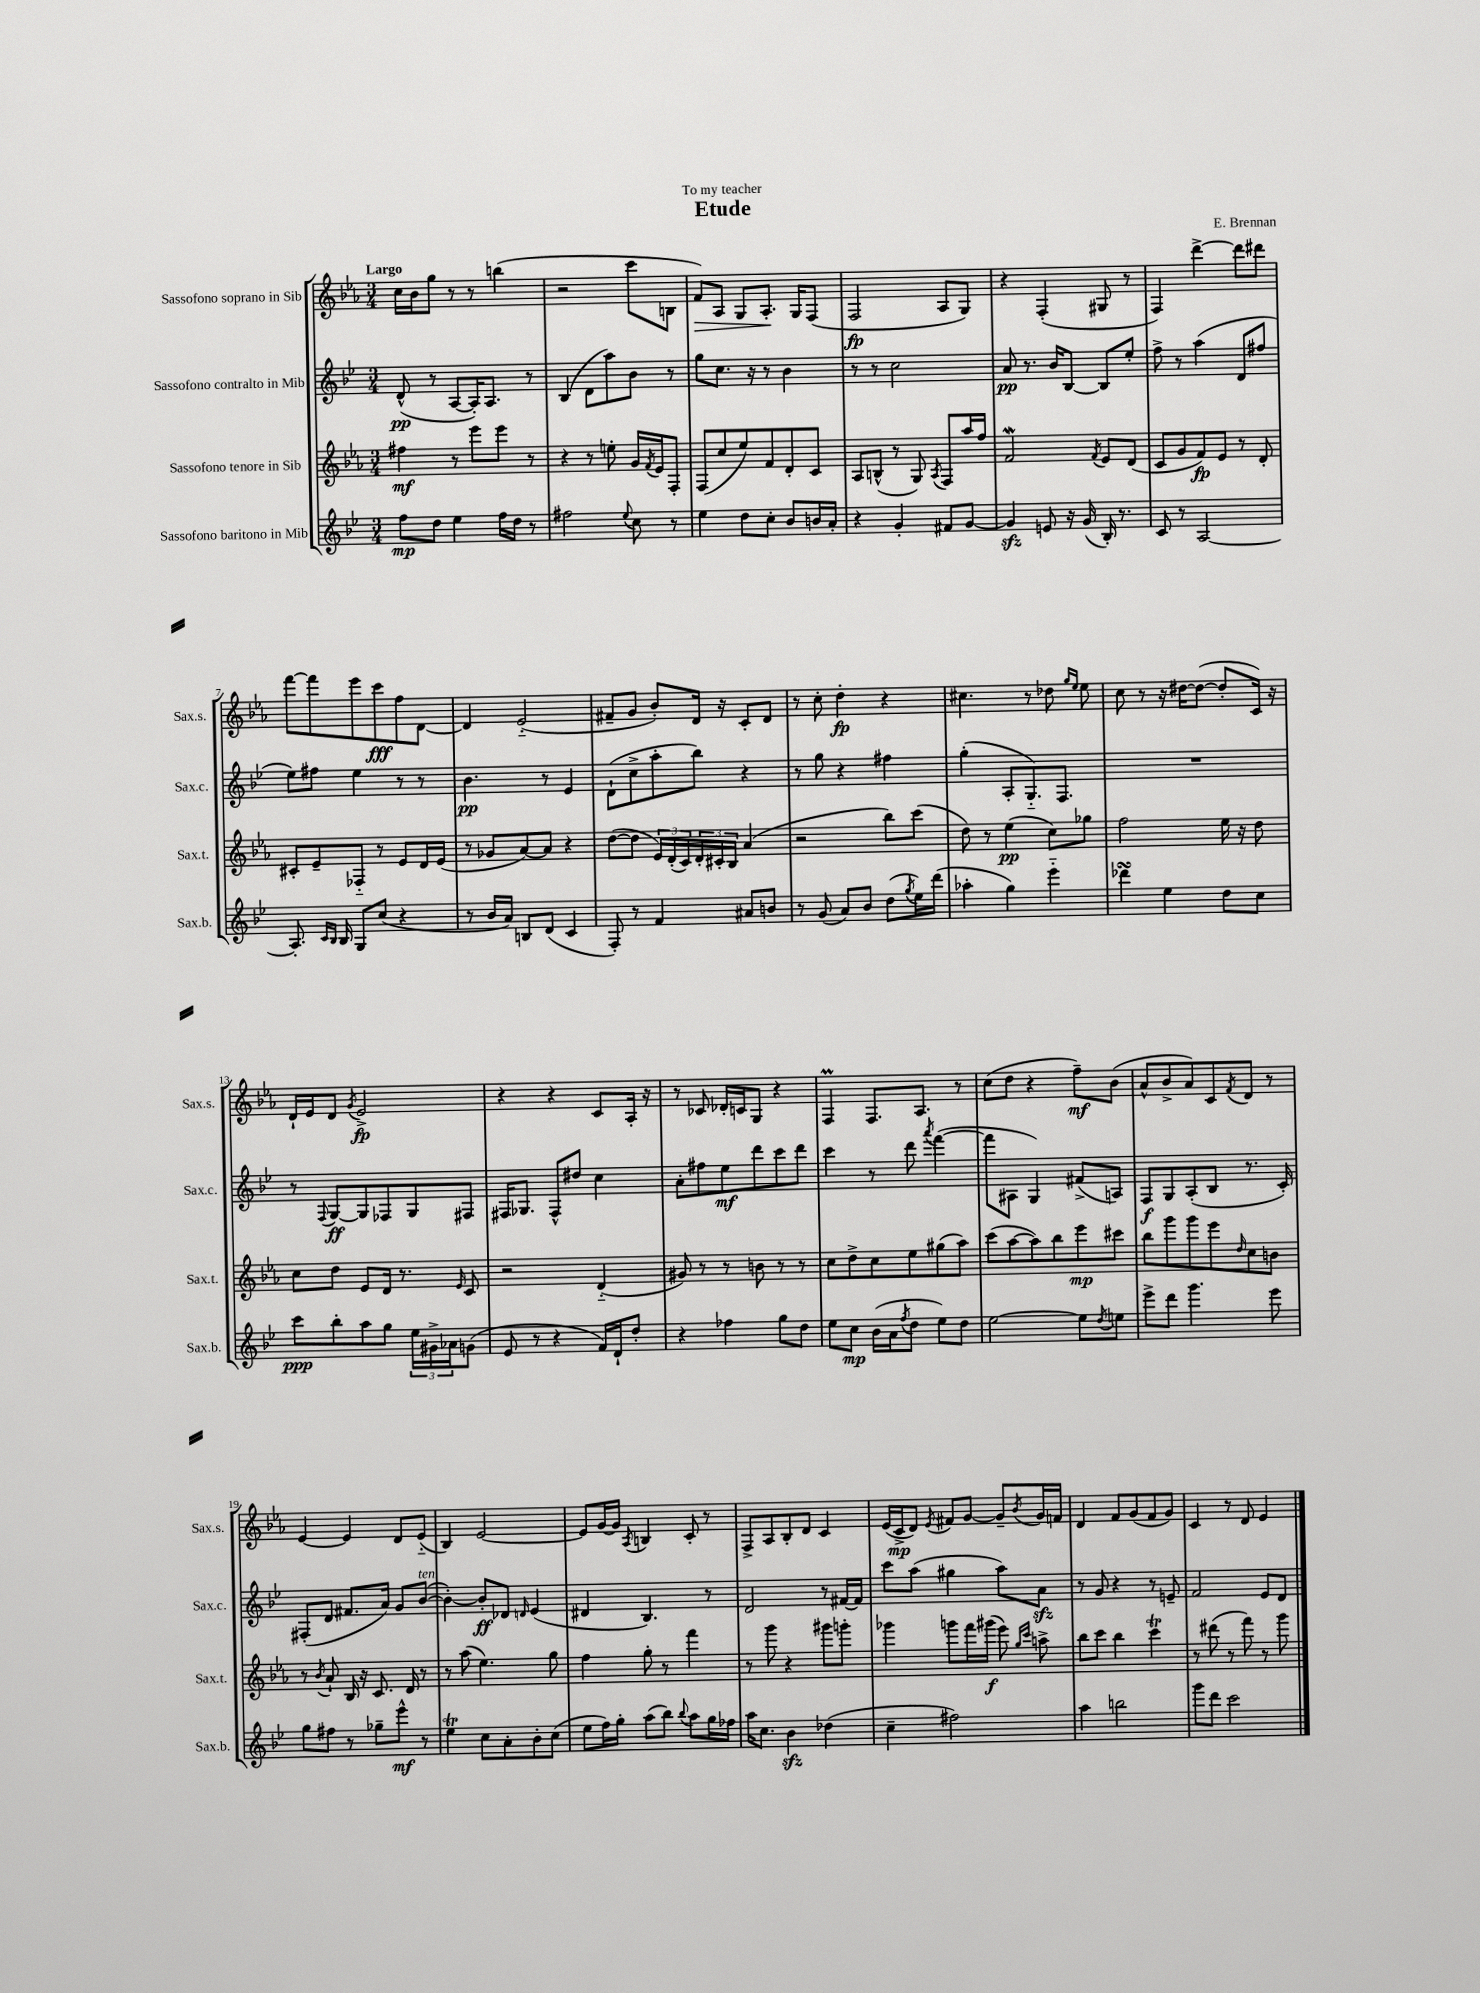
\header { title = "Etude" composer = "E. Brennan" dedication = "To my teacher" }
<<
\new StaffGroup <<
\new Staff = "s0" \with { instrumentName = "Sassofono soprano in Sib" shortInstrumentName = "Sax.s." } {
    \clef treble \key ees \major \numericTimeSignature \time 3/4 \tempo "Largo"
    c''16 bes'16 g''8 r8 r8 b''4( |
    r2 c'''8 b8 |
    f'8\>) aes8 g8 aes8.-.\! g16 f8( |
    f2\fp aes8 g8) |
    r4 f4-.( gis8 r8 |
    f4) d'''4~-> d'''8 dis'''8 |
    f'''8~ f'''8 ees'''8 c'''8\fff f''8 d'8~ |
    d'4 ees'2-_( |
    fis'8-- g'8 bes'8-.) d'16 r16 c'8-. d'8 |
    r8 c''8-. d''4-.\fp r4 |
    cis''4. r8 des''8 \grace { g''16 ees''16 } ees''8 |
    c''8 r8 r16 dis''16~ dis''8~( dis''8-. c'16) r16 |
    d'16-! ees'16 d'8 \acciaccatura { g'8 } ees'2->\fp |
    r4 r4 c'8 aes16-. r16 |
    r8 ces'8 des'16-. c'16 g8 r4 |
    f4\prall f8. aes8. r8 |
    c''8( d''8 r4 f''8--\mf) bes'8( |
    aes'8-^ bes'8-> aes'8) c'8 \acciaccatura { f'8 } d'8 r8 |
    ees'4~ ees'4 d'8 ees'8-_( |
    bes4) ees'2~ |
    ees'8 g'16~ g'16 \acciaccatura { aes8 } b4 c'8-. r8 |
    f8-> aes8 bes8-. d'8 c'4 |
    ees'16( c'16->\mp d'8) \acciaccatura { ees'8 } fis'8 g'8~ g'8-- \acciaccatura { bes'8 } g'16 f'16 |
    d'4 f'8 g'8( f'8 g'8) |
    c'4 r8 d'8 ees'4 \bar "|." |
}
\new Staff = "s1" \with { instrumentName = "Sassofono contralto in Mib" shortInstrumentName = "Sax.c." } {
    \clef treble \key bes \major \numericTimeSignature \time 3/4
    d'8-^\pp( r8 a8~ a16-.) a8. r8 |
    bes4( d'8 a''8) bes'8 r8 |
    g''8 c''8. r16 r8 bes'4 |
    r8 r8 c''2 |
    a'8\pp r8. bes'16 bes8~ bes8 ees''8-. |
    f''8-> r8 a''4( d'8 fis''8 |
    ees''8) fis''8 ees''4 r8 r8 |
    bes'4.\pp r8 ees'4 |
    d'8-!( c''8-> a''8-. bes''8) r4 |
    r8 g''8 r4 fis''4 |
    g''4-.( a8-. g8.-_) f8. |
    R2. |
    r8 \appoggiatura { f8 } g8~\ff g8 fes8 g8 fis8 |
    fis16 ges8. fis8-^ dis''8 c''4 |
    a'8-. fis''8 ees''8\mf d'''8 c'''8 d'''8 |
    c'''4 r8 d'''8 \acciaccatura { a'''8 } f'''4~( |
    f'''8 ais8 g4) fis'8->( a8) |
    f8\f g8 a8-.( bes8 r8. c'16-.) |
    fis8-.( d'8 fis'8. a'16) g'8 bes'8~^\markup { \italic "ten." }( |
    bes'4~-.) bes'8-.\ff des'8 \grace { d'16 } ees'4( |
    dis'4 bes4.) r8 |
    d'2 r8 fis'16~ fis'16 |
    c'''8 a''8( gis''4 a''8) a'8\sfz |
    r8 g'8 r4 r8 e'8-- |
    f'2 ees'8 d'8 \bar "|." |
}
\new Staff = "s2" \with { instrumentName = "Sassofono tenore in Sib" shortInstrumentName = "Sax.t." } {
    \clef treble \key ees \major \numericTimeSignature \time 3/4
    fis''4\mf r8 ees'''8 ees'''8 r8 |
    r4 r8 e''8-. g'16 \acciaccatura { f'8 } ees'16 f8-. |
    f8( c''8 ees''8) f'8 d'8-. c'8 |
    aes8 b8-^( r8 g8) \acciaccatura { aes8 } f8 aes''16 f''16 |
    f'2\mordent \acciaccatura { f'8 } ees'8 d'8( |
    c'8 g'8 f'8\fp) ees'8 r8 d'8-. |
    cis'8-. ees'8-- fes8-_ r8 ees'8 d'16 ees'16( |
    r8 ges'8 aes'8~) aes'8 r4 |
    d''8~( d''8 \tuplet 3/2 { ees'16) d'16-.( c'16) } \tuplet 3/2 { d'16-. cis'16-. bes16 } aes'4( |
    r2 bes''8) c'''8( |
    d''8) r8 ees''4\pp( c''8) ges''8 |
    f''2 ees''16 r16 d''8 |
    c''8 d''8 ees'8 d'16 r8. \grace { ees'16 } c'8 |
    r2 d'4-_( |
    gis'8) r8 r8 b'8 r8 r8 |
    c''8 d''8-> c''8 ees''8 gis''8( aes''8) |
    c'''8( aes''8~ aes''8) bes''8 ees'''8\mp cis'''8 |
    bes''8 g'''8 g'''8 ees'''8 \grace { d''16 } c''8 b'8 |
    r8 \acciaccatura { bes'8 } aes'8-! bes16 r16 c'8. d'16 r8 |
    r8 aes''8( ees''4.) g''8 |
    f''4 g''8-. r8 f'''4 |
    r8 g'''8 r4 gis'''8 g'''8-. |
    ges'''4 g'''8 f'''16 gis'''16\f( ees'''8) \grace { g''16 c'''16 } a''8-> |
    bes''8 c'''8 bes''4 c'''4\trill |
    r8 dis'''8( r8 f'''8) r8 g'''8 \bar "|." |
}
\new Staff = "s3" \with { instrumentName = "Sassofono baritono in Mib" shortInstrumentName = "Sax.b." } {
    \clef treble \key bes \major \numericTimeSignature \time 3/4
    f''8\mp d''8 ees''4 f''16 d''16 r8 |
    fis''2 \appoggiatura { ees''8 } c''8 r8 |
    ees''4 d''8 c''8-. bes'8 b'16 a'16-. |
    r4 g'4-. fis'8 g'8~ |
    g'4\sfz e'8 r16 g'16( bes16-.) r8. |
    c'8 r8 a2~ |
    a8.-. \grace { c'16 bes16 } bes16 g8 c''8( r4 |
    r8 bes'16 a'16) b8 d'8( c'4 |
    f8-.) r8 f'4 ais'8 b'8 |
    r8 g'8( a'8) bes'8 d''8( \acciaccatura { g''8 } ees''16) d'''16( |
    aes''4-. g''4) ees'''4-_ |
    des'''4\turn ees''4 d''8 c''8 |
    c'''8\ppp bes''8-. a''8 g''8 \tuplet 3/2 { ees''16 gis'16-> aes'16 } g'8( |
    ees'8 r8 r4 f'16) d'16-! d''8-. |
    r4 fes''4 g''8 d''8 |
    ees''8 c''8\mp bes'16( a'16 \acciaccatura { f''8 } d''8 ees''8) d''8 |
    ees''2~ ees''8 \acciaccatura { d''8 } e''8 |
    ees'''8-> d'''8 g'''4. ees'''8 |
    g''8 fis''8 r8 ges''8-- ees'''8-^\mf r8 |
    ees''4\trill c''8 a'8-. bes'8-. c''8( |
    ees''8 f''16) g''16-. a''8( bes''8) \appoggiatura { bes''8 } a''8 g''16 fes''16 |
    a''16 c''8. bes'4\sfz des''4( |
    c''4-- fis''2) |
    a''4 b''2 |
    g'''8 d'''8 c'''2 \bar "|." |
}
>>
>>
